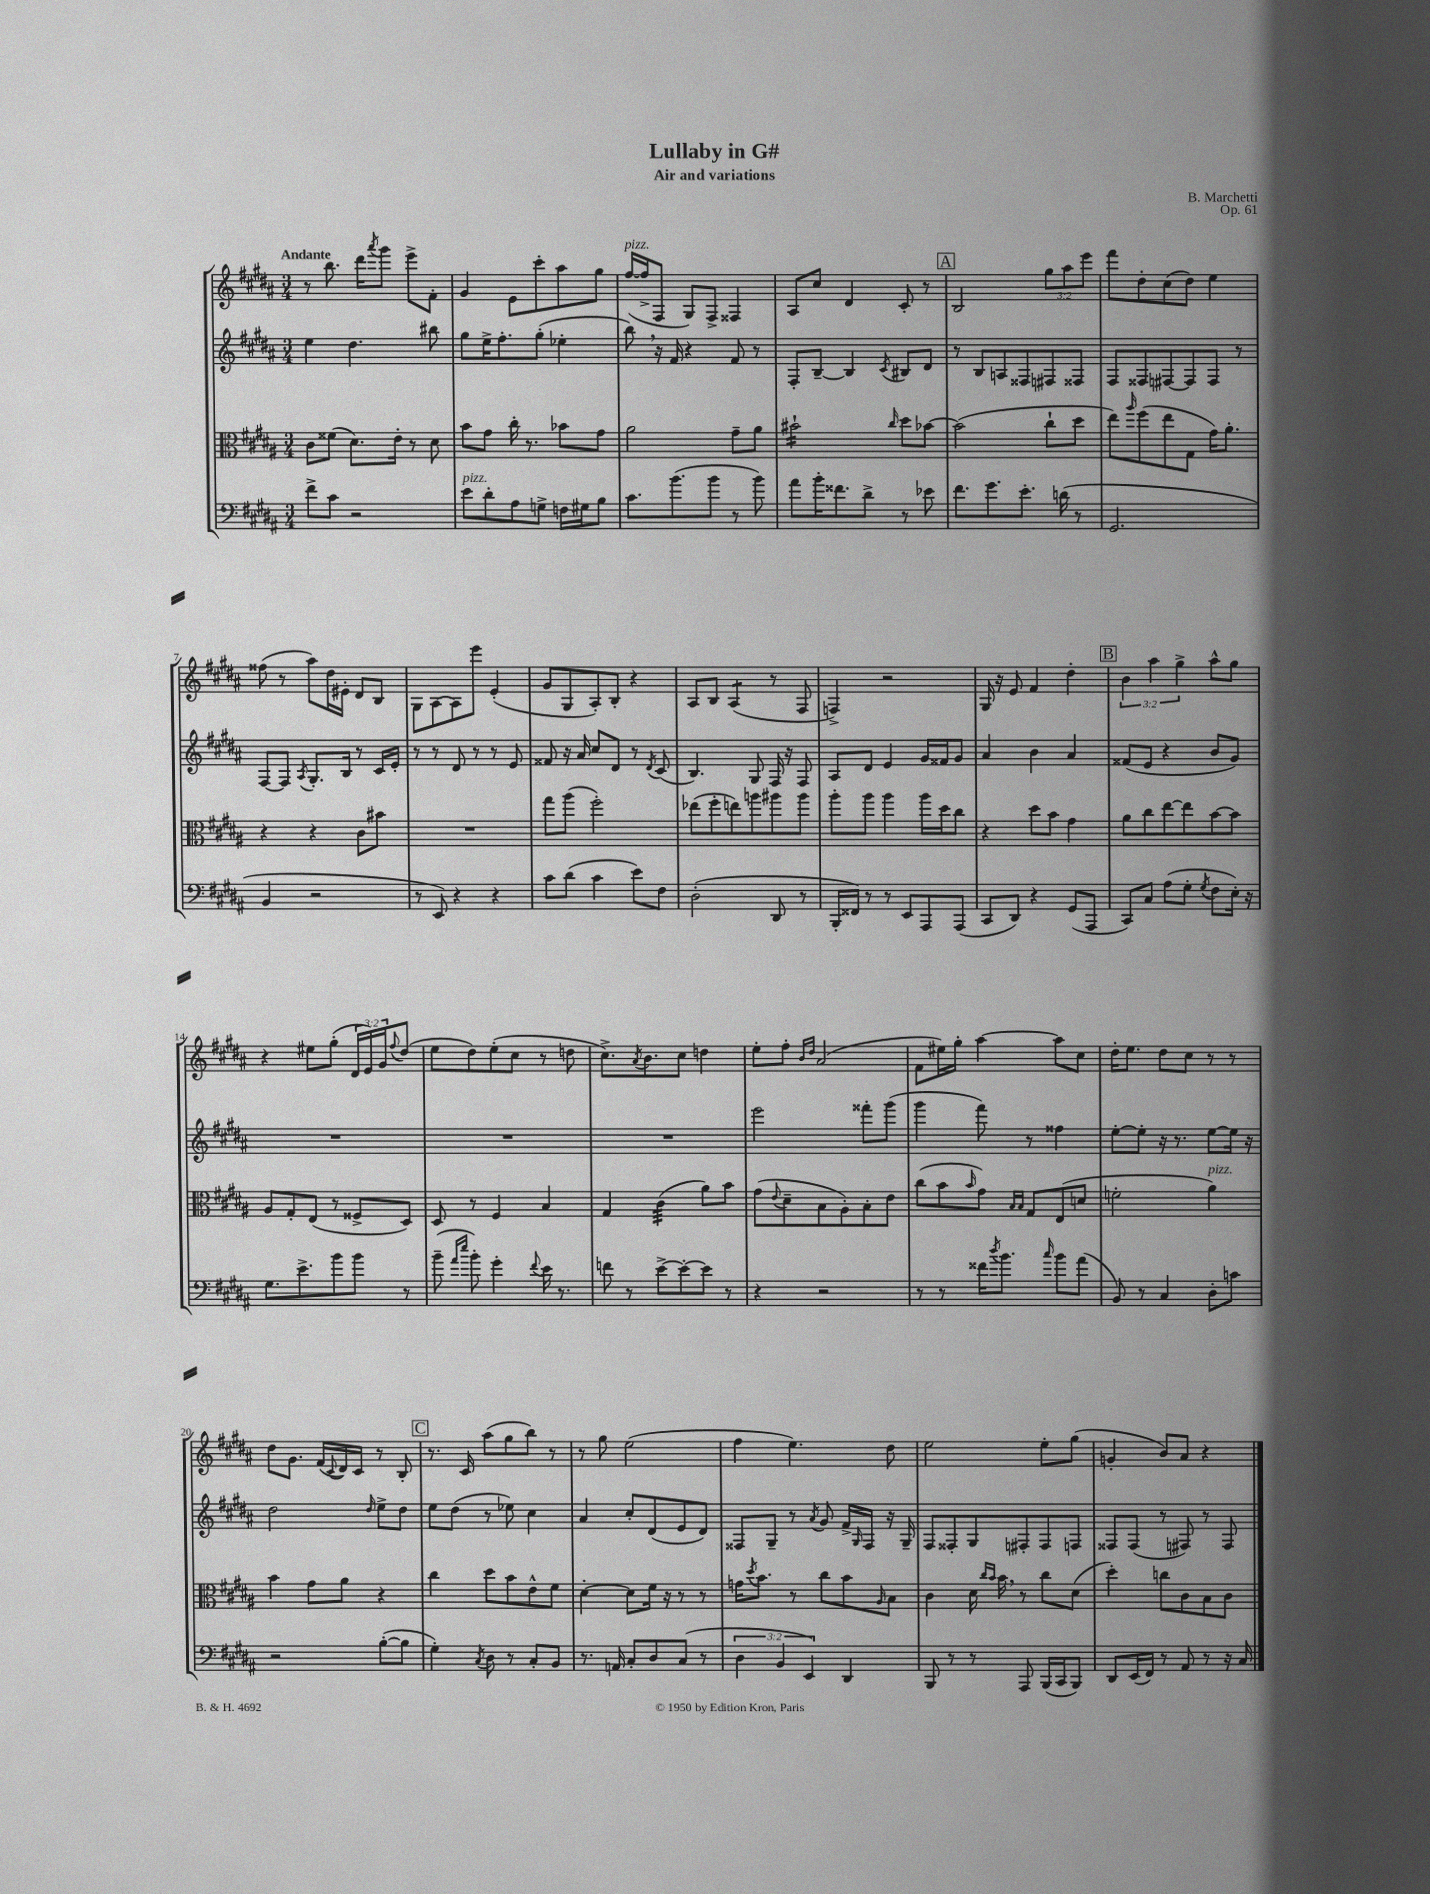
\header { title = "Lullaby in G#" composer = "B. Marchetti" subtitle = "Air and variations" opus = "Op. 61" }
<<
\new StaffGroup <<
\new Staff = "s0" {
    \clef treble \key b \major \numericTimeSignature \time 3/4 \override Staff.TupletNumber.text = #tuplet-number::calc-fraction-text \tempo "Andante"
    r8 b''8. dis'''16 \acciaccatura { ais'''8 } gis'''8 e'''8-> fis'8-. |
    gis'4 e'8 cis'''8-. ais''8 gis''8 |
    fis''16~^\markup { \italic "pizz." }( fis''16-> fis8 gis8) fis8-> fisis4 |
    ais8 cis''8 dis'4 cis'8-. r8 |
    \mark \markup { \box "A" } b2 \tuplet 3/2 { gis''8 ais''8 e'''8 } |
    fis'''8 dis''8-. cis''8( dis''8) e''4 |
    fisis''8( r8 ais''8) dis''16 eis'16-. dis'8 b8 |
    gis8 ais8~ ais8 e'''8 e'4-.( |
    gis'8 gis8 ais8-.) b8-. r4 |
    ais8 b8 ais4:8( r8 fis8 |
    f4->) r2 |
    gis16 r16 e'8 fis'4 dis''4-. |
    \mark \markup { \box "B" } \tuplet 3/2 { b'4 ais''4 gis''4-> } ais''8-^ gis''8 |
    r4 eis''8 gis''8-.( \tuplet 3/2 { dis'16 e'16) gis'16 } \appoggiatura { fis''8 } dis''8( |
    e''8 dis''8) e''8-.( cis''8 r8 d''8 |
    cis''8.->) \acciaccatura { ais'8 } b'8. cis''8 d''4 |
    e''8-. fis''8-. \grace { b'16 dis''16 } ais'2( |
    fis'8 eis''16) gis''16-. ais''4~ ais''8 cis''8 |
    dis''16-. e''8. dis''8 cis''8 r8 r8 |
    dis''8 gis'8. fis'16( \appoggiatura { cis'8 } dis'16) cis'16 r8 b8-. |
    \mark \markup { \box "C" } r8. cis'16 ais''8( gis''8 b''8) r8 |
    r8 gis''8 e''2( |
    fis''4 e''4.) dis''8 |
    e''2 e''8-. gis''8( |
    g'4-. b'8) ais'8 r4 \bar "|." |
}
\new Staff = "s1" {
    \clef treble \key b \major \numericTimeSignature \time 3/4
    e''4 dis''4. bis''8 |
    gis''8 e''16-> fis''8.-. gis''8-.( ees''4-. |
    b''8) \breathe r16 fis'16 r4 fis'8 r8 |
    fis8-. b8~-- b4 \acciaccatura { cis'8 } bis8 dis'8 |
    \mark \markup { \box "A" } r8 b8 a8 fisis8 fis8 fisis8 |
    fis8 fisis8 fis8~ fis8 fis8 r8 |
    fis8~ fis8 \acciaccatura { ais8 } gis8.-. b16 r8 cis'16 e'16-. |
    r8 r8 dis'8 r8 r8 e'8 |
    fisis'8 r16 ais'16 cis''8 dis'8 r8 \acciaccatura { dis'8 } cis'8( |
    b4.) gis8 fis16 r16 fis8 |
    ais8 dis'8 e'4 gis'16 fisis'16 gis'8 |
    ais'4 b'4 ais'4 |
    \mark \markup { \box "B" } fisis'8( e'8 r4 b'8 gis'8) |
    R2. |
    R2. |
    R2. |
    e'''2 fisis'''8-. gis'''8( |
    gis'''4 fis'''8) r8 fisis''4 |
    e''8~-. e''8-. r16 r8. e''8~ e''16 r16 |
    dis''2 \grace { dis''16 } e''8-> dis''8 |
    \mark \markup { \box "C" } e''8 dis''8( r8 ees''8) cis''4 |
    ais'4 cis''8-. dis'8( e'8 dis'8) |
    fisis8 gis8-- r8 \acciaccatura { ais'8 } gis'8 fis'16-> \grace { gis16 } fisis16 r16 gis16-- |
    fis8 fisis8-. gis8 fis8-. fis8 f8 |
    fisis8 fisis8( r8 fis8) r8 fis8 \bar "|." |
}
\new Staff = "s2" {
    \clef alto \key b \major \numericTimeSignature \time 3/4
    cis'8 fisis'8( dis'8.) e'16-. r8 dis'8 |
    b'8 gis'8 cis''16-. r8. bes'8 gis'8 |
    ais'2 gis'8-- ais'8 |
    bis'2:16-! \grace { cis''16 } dis''8 bes'8~ |
    \mark \markup { \box "A" } bes'2( cis''8-! dis''8 |
    e''8) \grace { ais''16 } fis''8( e''8 gis8 gis'16) ais'8.-. |
    r4 r4 cis'8 bis'8 |
    R2. |
    gis''8 ais''8( fis''2-.) |
    ees''8( fis''8-. e''8) a''8 ais''8 ais''8 |
    ais''8-. ais''8 ais''4 ais''16 dis''16 cis''8 |
    r4 dis''8 b'8 gis'4 |
    \mark \markup { \box "B" } ais'8 cis''8 e''8~ e''8 b'8~ b'8 |
    ais8 gis8-. e8( r8 fisis8-> dis8) |
    dis8 r8 fis4 b4 |
    gis4 cis'4:32( ais'8) b'8 |
    gis'8( \appoggiatura { e'8 } dis'8-- b8 ais8-.) b8-. e'8 |
    cis''8( b'8 \grace { b'16 } gis'8) \grace { b16 b16 } gis8 e8( d'8 |
    f'2-. ais'4^\markup { \italic "pizz." }) |
    b'4 gis'8 ais'8 r4 |
    \mark \markup { \box "C" } cis''4 dis''8 b'8 e'8-^ fis'8 |
    dis'4~-. dis'8 fis'16 r16 r8 r8 |
    g'16 \acciaccatura { dis''8 } b'8. r8 cis''8 b'8 \grace { ais16 } b8 |
    cis'4 dis'16 \grace { cis''16 b'16 } b'16 \breathe r8 cis''8 dis'8( |
    dis''4-.) c''8 cis'8 b8 cis'8 \bar "|." |
}
\new Staff = "s3" {
    \clef bass \key b \major \numericTimeSignature \time 3/4 \override Staff.TupletNumber.text = #tuplet-number::calc-fraction-text
    fis'8-> cis'8 r2 |
    e'8^\markup { \italic "pizz." } dis'8-. ais8 g8-> f16 gis16 b8 |
    cis'8. b'8.( b'8 r8 b'8) |
    ais'8 b'16-. fisis'8. dis'8-> r8 ees'8 |
    \mark \markup { \box "A" } fis'8. gis'8. e'8.-. d'16( r8 |
    gis,2. |
    b,4 r2 |
    r8 e,8) r4 r4 |
    cis'8 dis'8( cis'4 e'8) fis8 |
    dis2-.( dis,8 r8 |
    b,,16-. fisis,16) r8 r8 e,8 ais,,8 ais,,8( |
    cis,8 dis,8) r4 gis,8( ais,,8 |
    \mark \markup { \box "B" } cis,8) cis8 ais8( gis8-. \acciaccatura { gis8 } fis8 e16-.) r16 |
    gis8. e'8.-> b'8 b'8 r8 |
    b'8--( \grace { ais'16 e''16 } b'8-.) gis'4-. \appoggiatura { fis'8 } e'16 r8. |
    f'8 r8 e'8~-> e'8~-. e'8 r8 |
    r4 r2 |
    r8 r8 fisis'16 \acciaccatura { dis''8 } b'8. \grace { cis''16 } b'8 ais'8( |
    b,8) r8 cis4 dis8-. c'8 |
    r2 b8~-.( b8 |
    \mark \markup { \box "C" } gis4-.) \acciaccatura { cis8 } dis8 r8 cis8-. b,8 |
    r8. a,16 cis8-. dis8 cis8( r8 |
    \tuplet 3/2 { dis4 b,4 e,4) } dis,4 |
    b,,8 r8 r8 ais,,8 b,,16( cis,16 b,,8) |
    dis,8 e,16( fis,16) r8 ais,8 r8 r16 cis16 \bar "|." |
}
>>
>>
